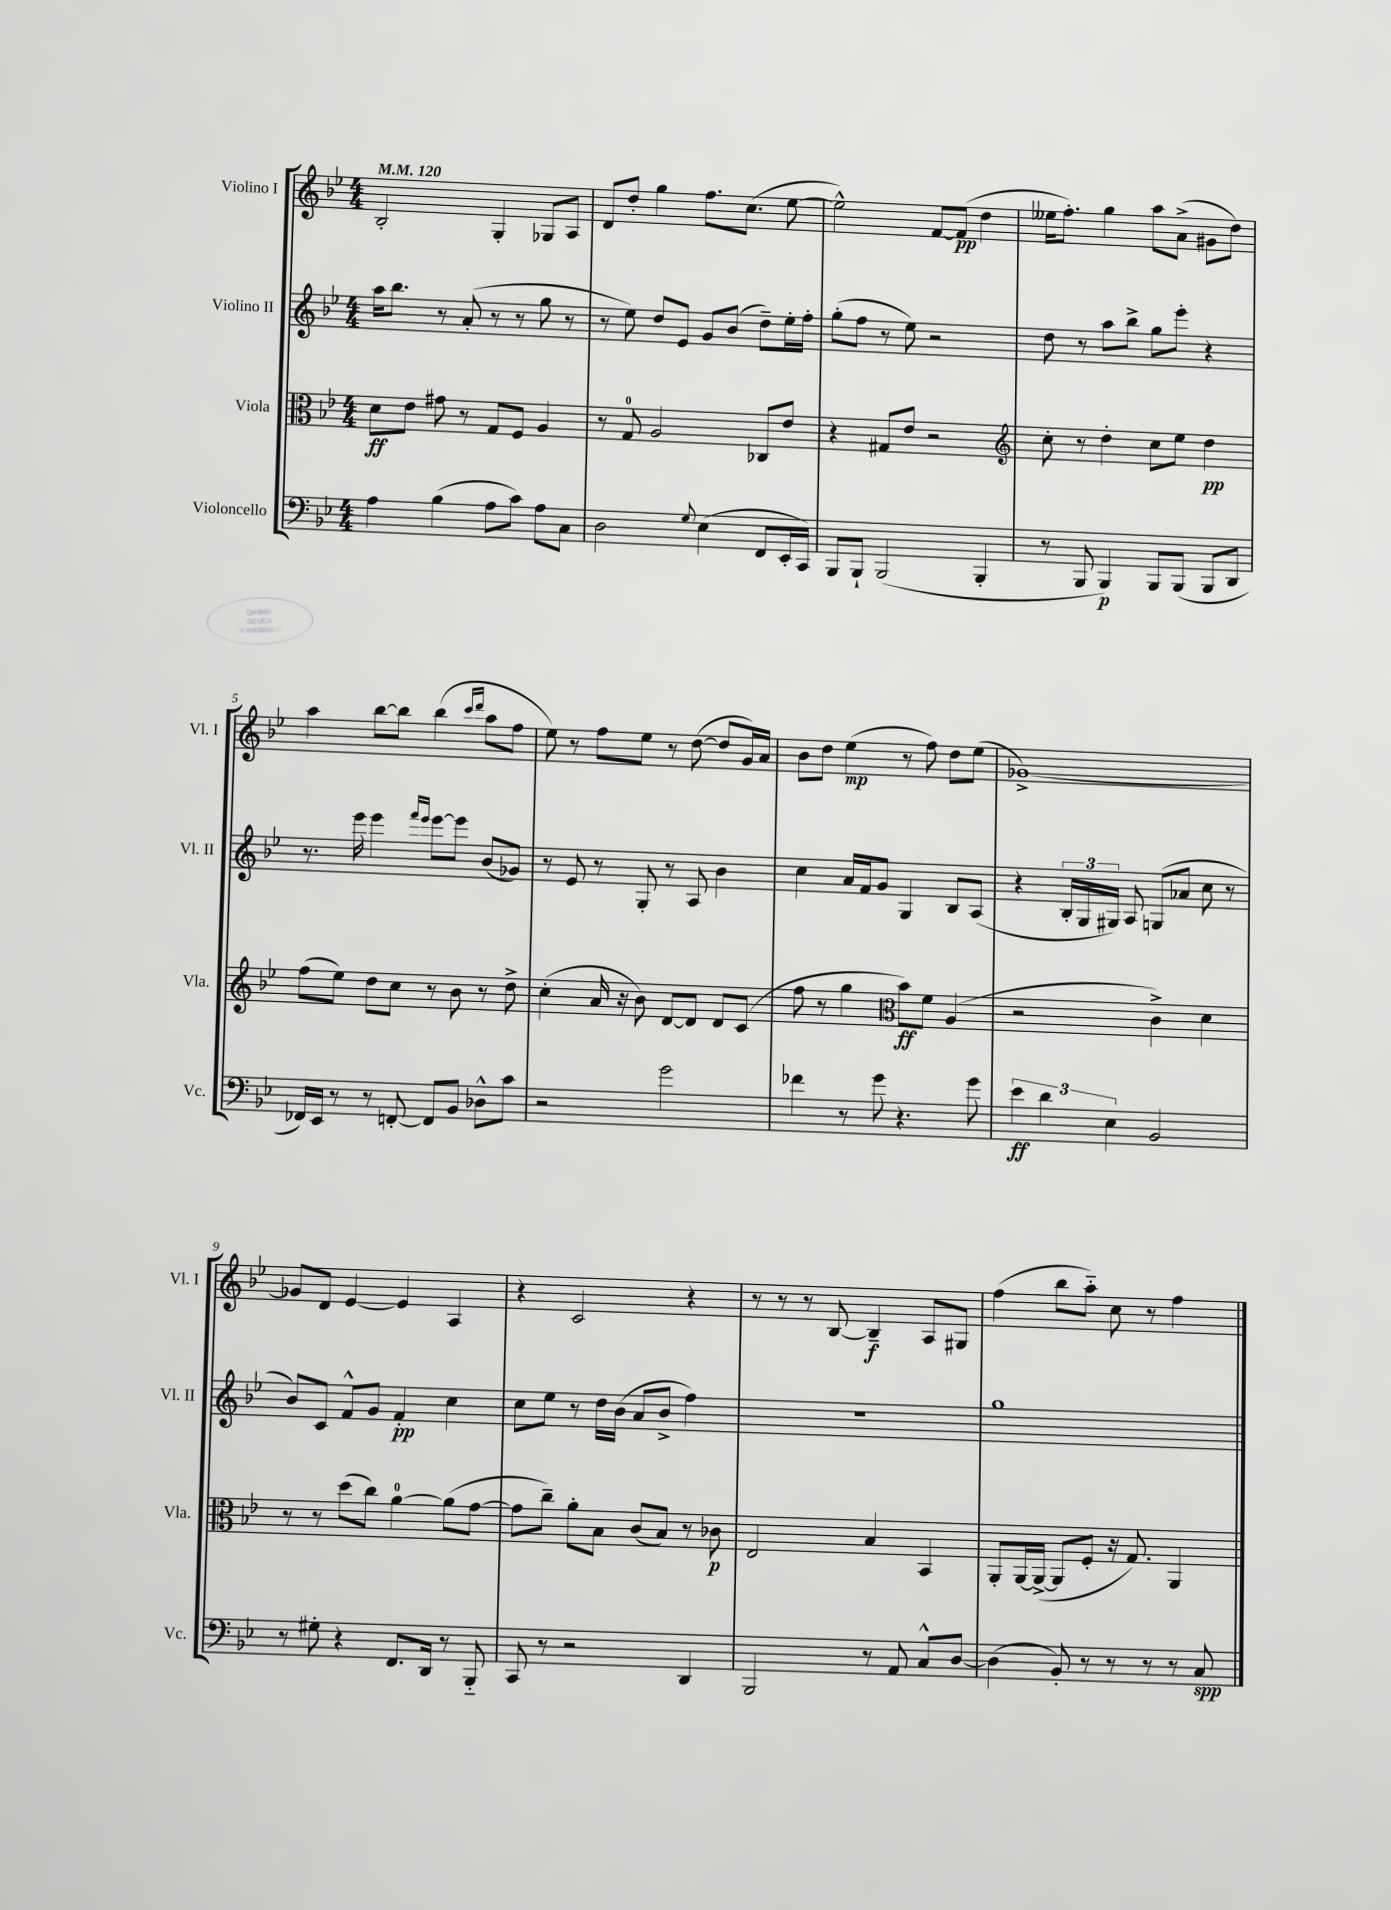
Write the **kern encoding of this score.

**kern	**dynam	**kern	**dynam	**kern	**dynam	**kern	**dynam
*part4	*part4	*part3	*part3	*part2	*part2	*part1	*part1
*staff4	*staff4	*staff3	*staff3	*staff2	*staff2	*staff1	*staff1
*I"Violoncello	*	*I"Viola	*	*I"Violino II	*	*I"Violino I	*
*I'Vc.	*	*I'Vla.	*	*I'Vl. II	*	*I'Vl. I	*
*clefF4	*	*clefC3	*	*clefG2	*	*clefG2	*
*k[b-e-]	*	*k[b-e-]	*	*k[b-e-]	*	*k[b-e-]	*
*M4/4	*	*M4/4	*	*M4/4	*	*M4/4	*
*MM120	*	*MM120	*	*MM120	*	*MM120	*
=1	=1	=1	=1	=1	=1	=1	=1
4A\	.	8d\L	ff	16aa\KL	.	2B-'/	.
.	.	.	.	8.bb-\J	.	.	.
.	.	8e-\J	.	.	.	.	.
(4B-\	.	8g#X\	.	8r	.	.	.
.	.	8r	.	(8a'/	.	.	.
8A\L	.	8G/L	.	8r	.	4G'/	.
8c\J)	.	8F/J	.	8r	.	.	.
8A\L	.	4A/	.	8gg\	.	8G-X/L	.
8C\J	.	.	.	8r	.	8A/J	.
=2	=2	=2	=2	=2	=2	=2	=2
2D\	.	8r	.	8r	.	8d/L	.
.	.	8G/	.	8ee-\)	.	8dd'/J	.
.	.	2A/	.	8dd/L	.	4gg\	.
.	.	.	.	8e-/J	.	.	.
8qqG/	.	.	.	.	.	.	.
(4E-\	.	.	.	8g/L	.	8.ff\L	.
.	.	.	.	(8b-/J	.	.	.
.	.	.	.	.	.	(8.cc\J	.
8FF/L	.	8C-X/L	.	8dd~\L)	.	.	.
16EE-'/L	.	8e-/J	.	16ee-'\L	.	[8ee-\	.
16CC/JJ)	.	.	.	16ff'\JJ	.	.	.
=3	=3	=3	=3	=3	=3	=3	=3
8BBB-/L	.	4r	.	(8gg'\L	.	2ee-^^\])	.
8BBB-`/J	.	.	.	8ff\J	.	.	.
(2BBB-/	.	8G#X/L	.	8r	.	.	.
.	.	8e-/J	.	8ee-\)	.	.	.
.	.	2r	.	2r	.	[8f/L	.
.	.	.	.	.	.	(8f/J]	pp
4BBB-'/	.	.	.	.	.	4dd\	.
=4	=4	=4	=4	=4	=4	=4	=4
*	*	*clefG2	*	*	*	*	*
8r	.	8cc'\	.	8dd\	.	16ee--X\KL	.
.	.	.	.	.	.	8.ff'\J)	.
8BBB-/	.	8r	.	8r	.	.	.
4BBB-/)	p	4dd'\	.	8aa\L	.	4gg\	.
.	.	.	.	8bb-^\J	.	.	.
8BBB-/L	.	8cc\L	.	8gg\L	.	8aa\L	.
(8BBB-/J	.	8ee-\J	.	8eee-'\J	.	(8a^\J	.
8BBB-/L	.	4dd\	pp	4r	.	8g#X\L	.
8DD/J	.	.	.	.	.	8dd\J)	.
!!LO:LB:g=z
=5	=5	=5	=5	=5	=5	=5	=5
16FF-X/LL)	.	(8ff\L	.	8.r	.	4aa\	.
16EE-/JJ	.	.	.	.	.	.	.
8r	.	8ee-\J)	.	.	.	.	.
.	.	.	.	16eee-\	.	.	.
8r	.	8dd\L	.	4eee-\	.	[8bb-\L	.
[8FFn'/	.	8cc\J	.	.	.	8bb-\J]	.
.	.	.	.	16qqfff/LL	.	.	.
.	.	.	.	16qqeee-/JJ	.	.	.
8FF/L]	.	8r	.	[8eee-\L	.	(4bb-\	.
8BB-/J	.	8b-\	.	8eee-\J]	.	.	.
.	.	.	.	.	.	16qqccc/LL	.
.	.	.	.	.	.	16qqddd/JJ	.
8D-X^^\L	.	8r	.	(8b-/L	.	8aa\L	.
8c\J	.	8dd^\	.	8g-X/J)	.	8ff\J	.
=6	=6	=6	=6	=6	=6	=6	=6
2r	.	(4cc'\	.	8r	.	8ee-\)	.
.	.	.	.	8e-/	.	8r	.
.	.	16a/	.	8r	.	8ff\L	.
.	.	16r	.	.	.	.	.
.	.	8b-\)	.	8G'/	.	8ee-\J	.
2g\	.	[8d/L	.	8r	.	8r	.
.	.	8d/J]	.	8A/	.	([8dd\	.
.	.	8d/L	.	4b-\	.	8dd/L]	.
.	.	(8c/J	.	.	.	16g/L)	.
.	.	.	.	.	.	16a/JJ	.
=7	=7	=7	=7	=7	=7	=7	=7
4f-X\	.	8ff\	.	4cc\	.	8b-\L	.
.	.	8r	.	.	.	8dd\J	.
8r	.	4gg\	.	16a/LL	.	(4ee-\	mp
.	.	.	.	16f/J	.	.	.
8g\	.	.	.	8g/J	.	.	.
*	*	*clefC3	*	*	*	*	*
4.r	.	8b-\L)	ff	4G/	.	8r	.
.	.	8f\J	.	.	.	8ff\)	.
.	.	(4A/	.	8B-/L	.	8dd\L	.
8g\	.	.	.	(8A/J	.	(8ee-\J	.
=8	=8	=8	=8	=8	=8	=8	=8
6e-\	ff	2r	.	4r	.	[1g-X^)	.
6d\	.	.	.	.	.	.	.
.	.	.	.	24B-'/LL	.	.	.
.	.	.	.	24G/	.	.	.
6E-\	.	.	.	24G#X/JJ)	.	.	.
.	.	.	.	8A/	.	.	.
2BB-/	.	4c^\)	.	(8Gn/L	.	.	.
.	.	.	.	8a-X/J	.	.	.
.	.	4d\	.	8cc\	.	.	.
.	.	.	.	8r	.	.	.
!!LO:LB:g=z
=9	=9	=9	=9	=9	=9	=9	=9
8r	.	8r	.	8b-/L)	.	8g-X/L]	.
8G#X'\	.	8r	.	8c/J	.	8d/J	.
4r	.	(8dd\L	.	8f^^/L	.	[4e-/	.
.	.	8cc\J)	.	8g/J	.	.	.
8.FF/L	.	[4a\	.	4f'/	pp	4e-/]	.
16DD/Jk	.	.	.	.	.	.	.
8r	.	(8a\L]	.	4cc\	.	4A/	.
8BBB-/	.	[8g\J	.	.	.	.	.
=10	=10	=10	=10	=10	=10	=10	=10
8CC/	.	8g\L]	.	8cc\L	.	4r	.
8r	.	8cc~\J)	.	8ee-\J	.	.	.
2r	.	8a'\L	.	8r	.	2c/	.
.	.	8B-\J	.	16dd\LL	.	.	.
.	.	.	.	(16b-\JJ	.	.	.
.	.	(8c/L	.	8a/L	.	.	.
.	.	8B-/J)	.	8b-^/J	.	.	.
4DD/	.	8r	.	4ff\)	.	4r	.
.	.	8c-X\	p	.	.	.	.
=11	=11	=11	=11	=11	=11	=11	=11
2BBB-/	.	2E-/	.	1r	.	8r	.
.	.	.	.	.	.	8r	.
.	.	.	.	.	.	8r	.
.	.	.	.	.	.	[8B-/	.
8r	.	4B-/	.	.	.	4B-~/]	f
8AA/	.	.	.	.	.	.	.
8C^^/L	.	4BB-/	.	.	.	8A/L	.
[8D/J	.	.	.	.	.	8G#X/J	.
=12	=12	=12	=12	=12	=12	=12	=12
(4D\]	.	8AA'/L	.	1gg	.	(4ff\	.
.	.	[16AA/L	.	.	.	.	.
.	.	(16AA^/JJ_	.	.	.	.	.
8BB-'/)	.	8AA/L]	.	.	.	8bb-\L	.
8r	.	8F'/J	.	.	.	8aa\J)	.
8r	.	16r	.	.	.	8cc\	.
.	.	8.G/)	.	.	.	.	.
8r	.	.	.	.	.	8r	.
8r	.	4AA/	.	.	.	4ff\	.
8C/	spp	.	.	.	.	.	.
==	==	==	==	==	==	==	==
*-	*-	*-	*-	*-	*-	*-	*-
